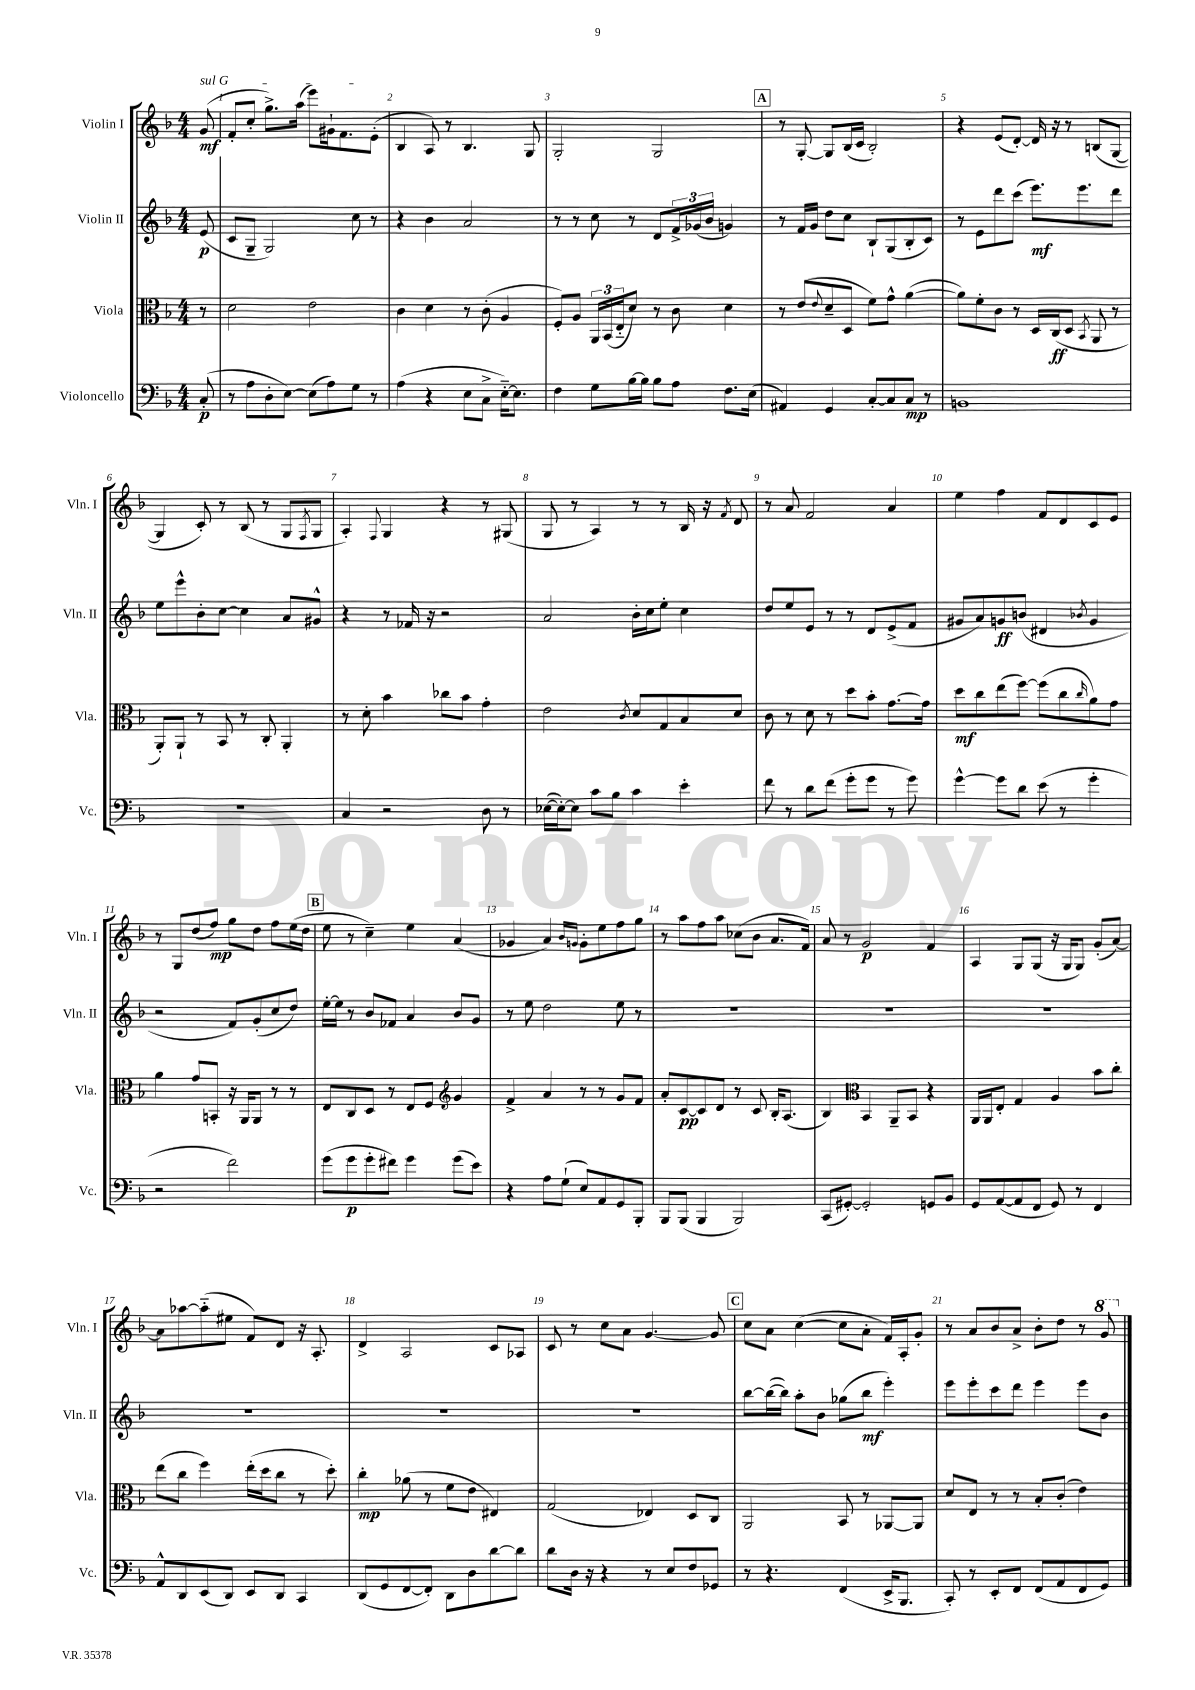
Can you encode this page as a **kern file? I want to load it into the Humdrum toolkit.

**kern	**kern	**kern	**kern
*staff4	*staff3	*staff2	*staff1
*clefF4	*clefC3	*clefG2	*clefG2
*k[b-]	*k[b-]	*k[b-]	*k[b-]
*M4/4	*M4/4	*M4/4	*M4/4
(8C'/	8r	(8e/	(8g/
=	=	=	=
8r	2d\	8c/L	8f'/L
8A\L	.	8G~/J	8cc'/J
8D'\	.	2G/)	8.gg^\L)
[8E\J)	.	.	.
.	.	.	(16aa\Jk
(8E\]L	2e\	.	8eee\L)
8A\)	.	.	16g#`\k
.	.	.	8.f\
8G\J	.	8cc\	.
8r	.	8r	(8e'\J
=	=	=	=
(4A\	4c\	4r	4B-/
4r	4d\	4b-\	8A/)
.	.	.	8r
8E\L	8r	2a/	4.B-/
8C^\J	(8c'\	.	.
[16E'~\LK)	4A/	.	.
8.E\]J	.	.	.
.	.	.	8G/
=	=	=	=
4F\	8F'/L)	8r	2G'/
.	8A/J	8r	.
8G\L	24AA/LL	8cc\	.
.	(24BB-/	.	.
.	24E'~/J	.	.
[16B-\L	8d/J)	8r	.
16B-\]JJ	.	.	.
8B-\L	8r	8d/L	2G/
8A\J	8c\	24f^/L	.
.	.	(24g-/	.
.	.	24b-/JJ	.
8.F\L	4d\	4g/)	.
(16E\Jk	.	.	.
=	=	=	=
4AA#/)	8r	8r	8r
.	(8e/L	16f/LL	[8G'/
.	.	16g/JJ	.
.	8qqe/	.	.
4GG/	8d~/	8dd\L	8G/]L
.	8D/J	8cc\J	(16B-/L
.	.	.	16c/JJ
[8C'/L	8f\L)	8B-`/L	2B-'/)
8C/]	8g^^\J	(8G/	.
8C/J	([4a\	8B-'/	.
8r	.	8c/J)	.
=	=	=	=
1BB	8a\]L)	8r	4r
.	8f'\	8e\L	.
.	8c\J	8ddd\	(8e/L
.	8r	(8ccc\J	[8d'/J)
.	16D/LL	8.eee\L)	16d/]
.	(16C/J	.	16r
.	8D/J	.	8r
.	.	8.eee\	.
.	8qBB-/	.	.
.	8AA/	.	(8B/L
.	8r	8ddd\J	[8G/J
=	=	=	=
1r	8AA'/L)	8ee\L	4G/]
.	8AA`/J	8eee^^\	.
.	8r	8b-'\	8c'/)
.	8BB-/	[8cc\J	8r
.	8r	4cc\]	(8B-/
.	8C'/	.	8r
.	4AA'/	8a/L	8G/L
.	.	.	8qF/
.	.	8g#^^/J	8G/J
=	=	=	=
4C/	8r	4r	4A'/)
.	8d'\	.	.
.	.	.	8qqF/
2r	4b-\	8r	4G/
.	.	16f-/	.
.	.	16r	.
.	8cc-\L	2r	4r
.	8b-\J	.	.
8D\	4g'\	.	8r
8r	.	.	(8G#/
=	=	=	=
([16E-\LL	2e\	2a/	8G/
16E-'\_J)	.	.	.
8E-\]J	.	.	8r
8c\L	.	.	4A/)
8B-\J	.	.	.
.	8qc/	.	.
4c\	8d/L	16b-'\LL	8r
.	.	16cc\J	.
.	8G/	8ee'\J	8r
4e'\	8B-/	4cc\	16B-/
.	.	.	16r
.	.	.	8qf/
.	8d/J	.	8d/
=	=	=	=
8f\	8c\	8dd/L	8r
8r	8r	8ee/	8a/
8d\L	8d\	8e/J	2f/
(8f\J	8r	8r	.
8g'\L	8dd\L	8r	.
8g\J	8b-'\J	8d/L	.
8r	[8.g\L	(8e^/	4a/
8g\)	.	8f/J	.
.	16g\]Jk	.	.
=	=	=	=
[4g^^\	8dd\L	8g#/L	4ee\
.	8cc\	8a/)	.
8g\]L	(8ee\	8g/	4ff\
8d\J	[8ff\J)	(8b/J	.
(8e\	(8ff\]L	4d#/	8f/L
8r	8cc\	.	8d/
.	16qqcc/	8qb-/	.
4g'\	8a\)	4g/	8c/
.	8g\J	.	8e/J
=	=	=	=
2r	4a\	2r	8r
.	.	.	8G/L
.	8g/L	.	(8dd/
.	8BB'/J	.	8ff/J)
2f\)	16r	8f/L)	8gg\L
.	16AA/LK	.	.
.	8AA/J	(8g'/	8dd\J
.	8r	8cc/	8ff\L
.	8r	8dd/J)	(16ee\L
.	.	.	16dd\JJ
=	=	=	=
(8g\L	8E/L	[16ee'\LL	8ee\
.	.	16ee\]JJ	.
8g\	8C/	8r	8r
8g'\	8D/J	8b-/L	4cc~\)
8f#\J)	8r	8f-/J	.
4g\	8E/L	4a/	4ee\
.	8F/J	.	.
*	*clefG2	*	*
(8g\L	4g/	8b-/L	(4a/
8e\J)	.	8g/J	.
=	=	=	=
4r	4f^/	8r	4g-/
.	.	8ee\	.
8A\L	4a/	2dd\	4a/)
(8G`\J	.	.	.
.	.	.	16qqb-/LL
.	.	.	16qqg/JJ
8E/L)	8r	.	8g'\L
8AA/	8r	.	8ee\
8GG/	8g/L	8ee\	8ff\
8BBB-'/J	8f/J	8r	8gg\J
=	=	=	=
8BBB-/L	8a'/L	1r	8r
(8BBB-/J	[8c/	.	8aa\L
4BBB-/	8c/]	.	8ff\
.	8d/J	.	8aa\J
2BBB-/)	8r	.	(8cc-\L
.	8c/	.	8b-\J
.	16B-'/LK	.	8.a/L
.	(8.A/J	.	.
.	.	.	16f/Jk)
=	=	=	=
(8CC/L	4B-/)	1r	8a/
[8GG#'/J)	.	.	8r
*	*clefC3	*	*
2GG#'/]	4BB-/	.	2g/
.	8AA~/L	.	.
.	8BB-/J	.	.
8GG/L	4r	.	4f/
8BB-/J	.	.	.
=	=	=	=
8GG/L	16AA/LL	1r	4A/
.	16AA/J	.	.
([8AA/	8E'/J	.	.
8AA/]	4G/	.	8G/L
8FF/J	.	.	(8G/J
8GG/)	4A/	.	16r
.	.	.	16G/LK
8r	.	.	8G/J)
4FF/	8b-\L	.	(8g'/L
.	8cc'\J	.	[8a/J)
=	=	=	=
8AA^^/L	(8ee\L	1r	8a\]L
8DD/	8cc\J	.	[8aa-\
(8EE/	4ff\)	.	(8aa-'~\]
8DD/J)	.	.	8ee#\J
8EE/L	(16ee'\LL	.	8f/L)
.	16dd\J	.	.
8DD/J	8cc\J	.	8d/J
4CC/	8r	.	16r
.	.	.	8.A'/
.	8dd'\)	.	.
=	=	=	=
(8DD/L	4cc'\	1r	4d^/
8GG/	.	.	.
[8FF/	(8a-\	.	2A/
8FF'/]J)	8r	.	.
8DD\L	8f\L	.	.
8D\	8e\J	.	.
[8d\	4E#/)	.	8c/L
8d\]J	.	.	8A-/J
=	=	=	=
8d\L	(2G/	1r	8c/
16D\Jk	.	.	8r
16r	.	.	.
4r	.	.	8cc\L
.	.	.	8a\J
8r	4E-/)	.	[4.g/
8E/L	.	.	.
8F/	8D/L	.	.
8GG-/J	8C/J	.	8g/]
=	=	=	=
8r	2AA/	[8bb-\L	8cc\L
4.r	.	(16bb-\_L	8a\J
.	.	16bb-\]JJ)	.
.	.	8aa'\L	([4cc\
.	.	8b-\J	.
(4FF/	8BB-/	(8gg-\L	8cc\]L
.	8r	8bb-\J	8a'\J
16EE^/LK	[8AA-/L	4eee'\)	16f/LL)
8.BBB-/J	.	.	16A'/J
.	8AA-/]J	.	8g'/J
=	=	=	=
8CC'/)	8d/L	8eee\L	8r
8r	8E/J	8eee'\	8a/L
8EE'/L	8r	8ccc\	8b-/
8FF/J	8r	8ddd\J	8a^/J
(8FF/L	8B-'/L	4eee\	8b-'\L
8AA/	(8c'/J	.	8dd\J
8FF/	4e\)	8eee\L	8r
8GG/J)	.	8b-\J	8gg/
==	==	==	==
*-	*-	*-	*-
